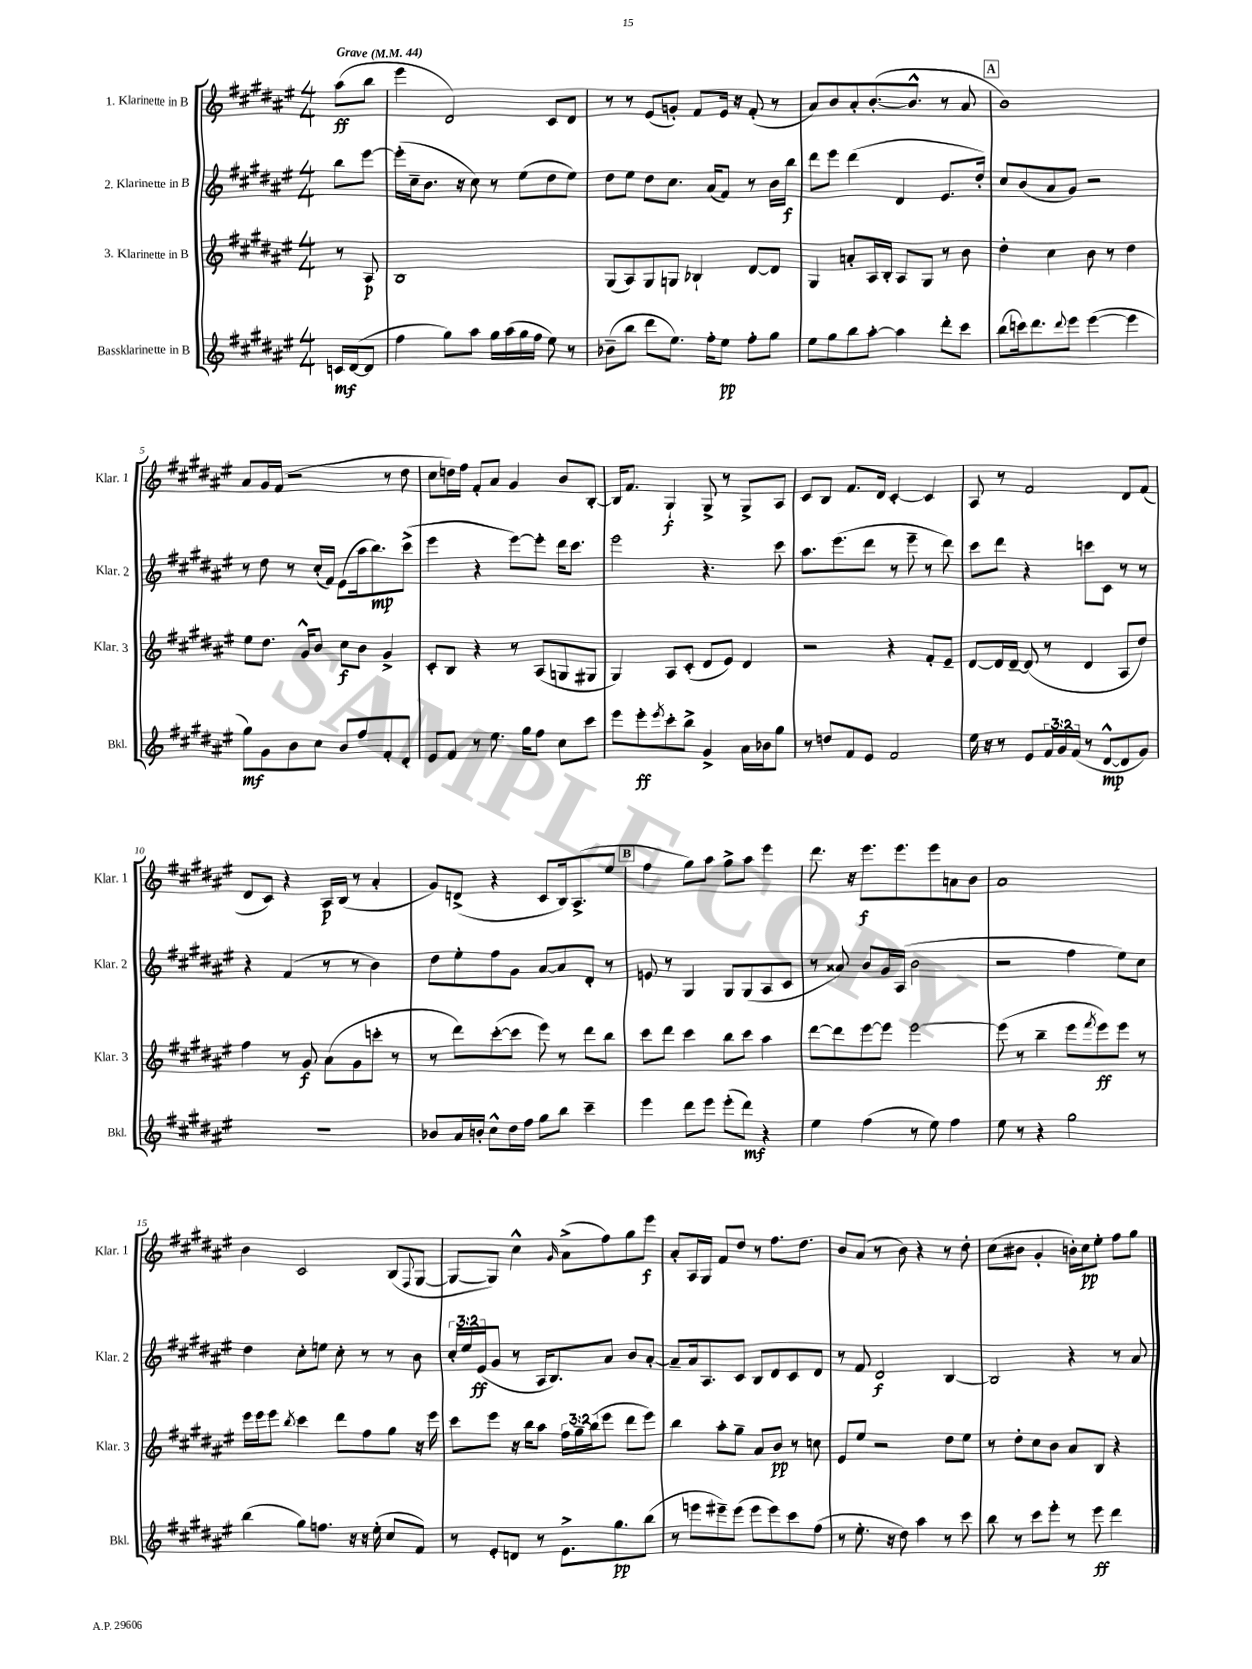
<<
\new StaffGroup <<
\new Staff = "s0" \with { instrumentName = "1. Klarinette in B" shortInstrumentName = "Klar. 1" } {
    \clef treble \key fis \major \numericTimeSignature \time 4/4 \partial 4 \tempo "Grave" 4 = 44
    ais''8\ff( b''8 |
    eis'''4 dis'2) cis'8 dis'8 |
    r8 r8 eis'8( g'8-.) fis'8 eis'16 r16 fis'8-.( r8 |
    ais'8) b'8 ais'8-. b'8.~-.( b'8.-^ r8 ais'8 |
    \mark \markup { \box "A" } b'1) |
    ais'8 gis'16 fis'16( r2 r8 dis''8 |
    cis''8 d''16) fis''16 fis'8-. ais'8 gis'4 b'8 b8~-. |
    b16 fis'8. gis4-!\f gis8-> r8 gis8-> ais8 |
    cis'8 b8 fis'8. dis'16 cis'4~-. cis'4 |
    ais8 r8 fis'2 dis'8 fis'8( |
    dis'8 cis'8) r4 ais16\p b16( r8 ais'4-. |
    gis'8) d'8->( r4 cis'8 b16) ais8.->( eis''8 |
    \mark \markup { \box "B" } fis''4 gis''8) ais''8 gis''8-> ais''8 eis'''4 |
    dis'''8. r16 eis'''8.\f eis'''8. eis'''8 a'8 b'8 |
    ais'1 |
    b'4 cis'2 b8( \appoggiatura { fis8 } gis8~ |
    gis8~ gis8) cis''4-^ \grace { gis'16 } ais'8->( fis''8) gis''8 eis'''8\f |
    ais'8-. ais16 gis16 fis'8 dis''8 r8 fis''8. dis''8. |
    b'8 ais'8( r8 b'8) r4 r8 dis''8-. |
    cis''8( bis'8 gis'4-. b'16-.) cis''16\pp eis''8-. fis''8 gis''8 \bar "|." |
}
\new Staff = "s1" \with { instrumentName = "2. Klarinette in B" shortInstrumentName = "Klar. 2" } {
    \clef treble \key fis \major \numericTimeSignature \time 4/4 \override Staff.TupletNumber.text = #tuplet-number::calc-fraction-text \partial 4
    b''8 eis'''8~ |
    eis'''16-.( cis''16-- b'8. r16 cis''8) r8 eis''8( dis''8 eis''8) |
    dis''8 eis''8 dis''8 cis''8. ais'16( fis'8) r8 b'16 b''16\f |
    dis'''8 eis'''8 dis'''4( dis'4 eis'8. dis''16-.) |
    \mark \markup { \box "A" } cis''8 b'8( ais'8 gis'8) r2 |
    r8 dis''8 r8 cis''16-.( fis'16) eis'8( ais''16 b''8.\mp) cis'''8->( |
    eis'''4 r4 eis'''8~) eis'''8-. dis'''16 cis'''8. |
    eis'''2 r4. cis'''8 |
    ais''8. eis'''8.( dis'''8 r8 eis'''8-- r8 dis'''8) |
    cis'''8 dis'''8 r4 c'''8 cis'8 r8 r8 |
    r4 fis'4( r8 r8 b'4) |
    dis''8 eis''8-. fis''8 gis'8 ais'8~ ais'8 dis'8-. r8 |
    \mark \markup { \box "B" } e'8 r8 gis4 gis8 gis8( ais8 cis'8 |
    r8 aisis'8) b'8 gis'16 ais16( b'2 |
    r2 fis''4 eis''8) cis''8 |
    dis''4 cis''8-. e''8 cis''8-. r8 r8 b'8 |
    \tuplet 3/2 { cis''16-. eis''16 eis'16\ff( } gis'8 r8 ais16 b8.) ais'8 b'8 ais'8~-. |
    ais'8-- ais'16 ais8. cis'8 b8 dis'8 cis'8 dis'8 |
    r8 fis'8 dis'2\f b4~ |
    b2 r4 r8 ais'8 \bar "|." |
}
\new Staff = "s2" \with { instrumentName = "3. Klarinette in B" shortInstrumentName = "Klar. 3" } {
    \clef treble \key fis \major \numericTimeSignature \time 4/4 \override Staff.TupletNumber.text = #tuplet-number::calc-fraction-text \partial 4
    r8 ais8\p |
    b1 |
    gis8( ais8) gis8 g8 bes4-! dis'8~ dis'8 |
    gis4 a'8-. ais16 b16-. ais8 gis8 r8 b'8 |
    \mark \markup { \box "A" } dis''4-. cis''4 b'8 r8 dis''4 |
    eis''8 dis''8. gis'16-^ b'8 cis''8\f b'8 gis'4-> |
    cis'8-. b8 r4 r8 ais8( g8 gis8 |
    gis4) ais8 cis'8-.( dis'8 eis'8) dis'4 |
    r2 r4 fis'8-. eis'8-- |
    dis'8~ dis'16 dis'16~-- dis'8( r8 dis'4 ais8 dis''8) |
    fis''4 r8 gis'8\f ais'8( gis'8 c'''8-. r8 |
    r8 dis'''8) cis'''8~-.( cis'''8 eis'''8) r8 dis'''8 b''8 |
    \mark \markup { \box "B" } cis'''8 dis'''8 cis'''4 b''8 cis'''8 ais''4 |
    dis'''8~ dis'''8 eis'''8~ eis'''8 eis'''2~ |
    eis'''8( r8 b''4-- eis'''8 \acciaccatura { fis'''8 } eis'''8\ff) eis'''8 r8 |
    eis'''16 eis'''16 eis'''8 \acciaccatura { b''8 } cis'''4 dis'''8 fis''8 gis''8 r16 eis'''16 |
    cis'''8 eis'''8 r16 b''16 ais''8 \tuplet 3/2 { fis''16 gis''16-- b''16( } eis'''8 dis'''8 eis'''8) |
    b''4 ais''8-. gis''8-- ais'8 b'8\pp r8 c''8 |
    eis'8 eis''8 r2 dis''8 eis''8 |
    r8 dis''8-. cis''8 b'8 ais'8 b8 r4 \bar "|." |
}
\new Staff = "s3" \with { instrumentName = "Bassklarinette in B" shortInstrumentName = "Bkl." } {
    \clef treble \key fis \major \numericTimeSignature \time 4/4 \override Staff.TupletNumber.text = #tuplet-number::calc-fraction-text \partial 4
    c'16\mf dis'16~( dis'8 |
    fis''4 gis''8) ais''8 gis''16 ais''16( gis''16 fis''16 eis''8) r8 |
    bes'8--( b''8 dis'''8 eis''8.) fis''16-. eis''8\pp fis''8-. gis''8 |
    eis''8 gis''8 b''8 ais''8~-. ais''4 dis'''8-. cis'''8 |
    \mark \markup { \box "A" } b''8( c'''16) dis'''8. \appoggiatura { dis'''8 } eis'''8 eis'''4~( eis'''4 |
    gis''8\mf) gis'8 b'8 cis''8 b'8 fis''8 fis'8-. dis'8-. |
    eis'8 fis'8 r8 eis''8. gis''16 fis''8 cis''8 cis'''8 |
    eis'''8 eis'''8-.\ff \acciaccatura { eis'''8 } cis'''8-. b''8-> gis'4-> ais'16 bes'16 gis''8 |
    r8 d''8 fis'8 eis'8 fis'2 |
    eis''16 r16 r8 eis'8 \tuplet 3/2 { fis'16 gis'16 fis'16( } r8 dis'8~-^\mp dis'8 gis'8) |
    R1 |
    bes'8 ais'16 b'16-. cis''8-^ dis''16 fis''16 gis''8 b''8 cis'''4-- |
    \mark \markup { \box "B" } eis'''4 dis'''8 eis'''8 eis'''8-.( dis'''8\mf) r4 |
    eis''4 fis''4( r8 eis''8) fis''4 |
    eis''8 r8 r4 gis''2 |
    b''4( gis''8) f''8. r16 r16 eis''16-.( cis''8 fis'8) |
    r8 eis'8-. d'8 r8 eis'8.-> gis''8.\pp b''8( |
    r8 e'''8 eis'''8--) eis'''8( eis'''8 eis'''8) cis'''8 fis''8( |
    r8 eis''8.-. r16 dis''8) ais''4 r8 cis'''8 |
    b''8 r8 cis'''8 eis'''8-. r8 eis'''8\ff dis'''4 \bar "|." |
}
>>
>>
